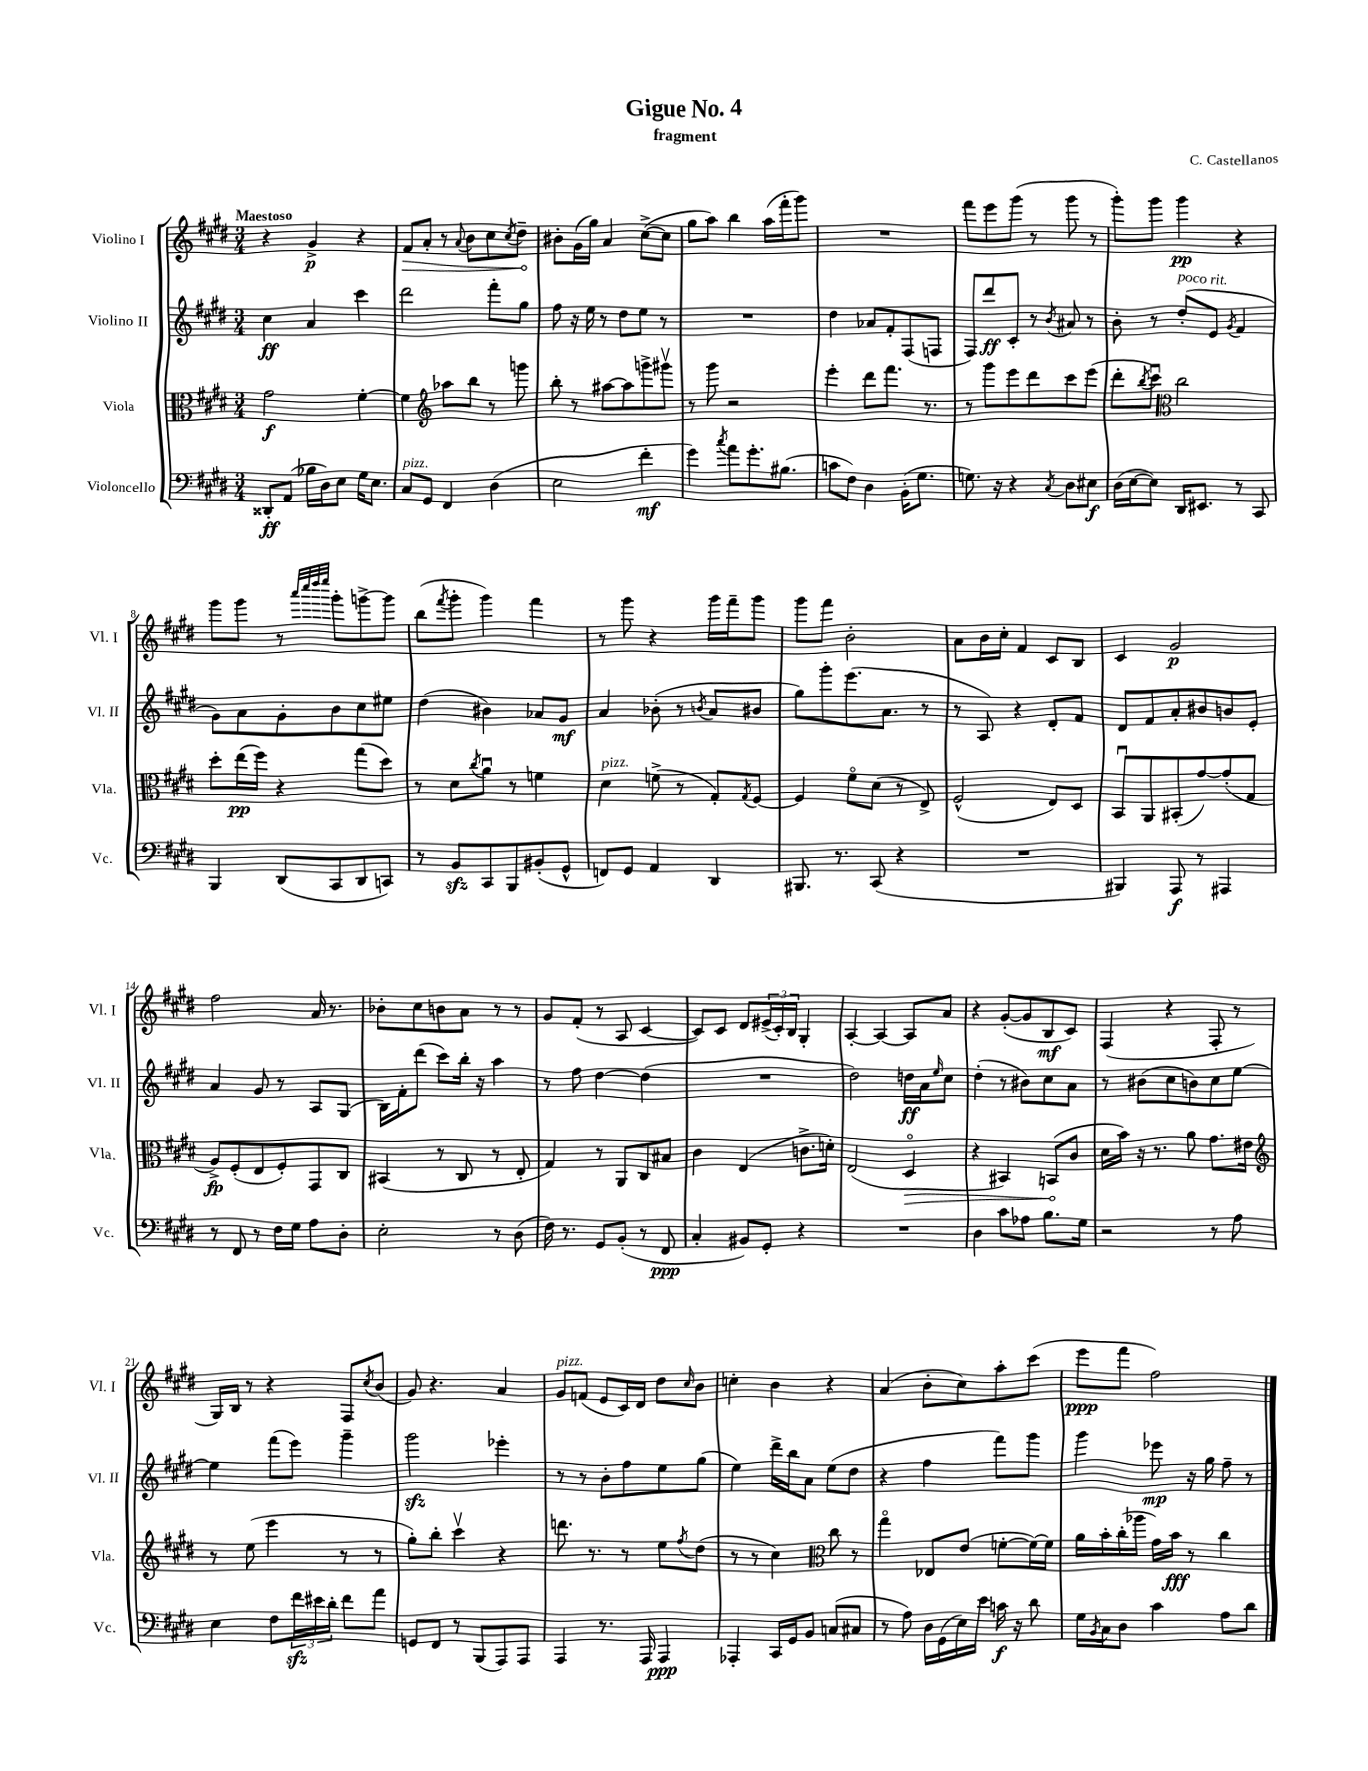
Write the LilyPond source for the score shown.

\header { title = "Gigue No. 4" composer = "C. Castellanos" subtitle = "fragment" }
<<
\new StaffGroup <<
\new Staff = "s0" \with { instrumentName = "Violino I" shortInstrumentName = "Vl. I" } {
    \clef treble \key e \major \numericTimeSignature \time 3/4 \tempo "Maestoso"
    r4 gis'4->\p r4 |
    \once \override Hairpin.circled-tip = ##t fis'8\> a'8-. r8 \appoggiatura { a'8 } b'8 cis''8 \acciaccatura { cis''8 } dis''8--\! |
    bis'8-. gis'16( gis''16) a'4 cis''8~->( cis''8 |
    gis''8 a''8) b''4 a''16( fis'''16-. gis'''8) |
    R2. |
    fis'''8 e'''8 gis'''8( r8 gis'''8 r8 |
    gis'''8-.) gis'''8 gis'''4\pp r4 |
    gis'''8 gis'''8 r8 \grace { a'''32 cis''''32 dis''''32 e''''32 } gis'''8-. g'''8~-> g'''8 |
    b''8( \acciaccatura { fis'''8 } gis'''8-. gis'''4) fis'''4 |
    r8 gis'''8 r4 gis'''16 fis'''16-- gis'''8 |
    gis'''8 fis'''8 b'2-. |
    a'8 b'16 cis''16-. fis'4 cis'8 b8 |
    cis'4 gis'2\p |
    fis''2 a'16 r8. |
    bes'8-. cis''8 b'8 a'8 r8 r8 |
    gis'8 fis'8-.( r8 a8 cis'4~ |
    cis'8) cis'8 dis'8 \tuplet 3/2 { eis'16->( cis'16-.) b16 } gis4-. |
    a4~-. a4~ a8 a'8 |
    r4 gis'8~-.( gis'8 b8\mf cis'8) |
    fis4( r4 fis8-. r8 |
    gis16) b16 r8 r4 fis8 \acciaccatura { cis''8 } b'8( |
    gis'8) r4. a'4 |
    gis'8^\markup { \italic "pizz." } f'8( e'8 cis'16) dis'16 dis''8 \grace { cis''16 } b'8 |
    c''4-. b'4 r4 |
    a'4( b'8-. cis''8) a''8-. cis'''8( |
    e'''8\ppp fis'''8 fis''2) \bar "|." |
}
\new Staff = "s1" \with { instrumentName = "Violino II" shortInstrumentName = "Vl. II" } {
    \clef treble \key e \major \numericTimeSignature \time 3/4
    cis''4\ff a'4 cis'''4 |
    dis'''2 fis'''8-. gis''8 |
    fis''8 r16 e''16 r8 dis''8 e''8 r8 |
    R2. |
    dis''4 aes'8 fis'8-. fis8( f8 |
    fis8) dis'''8\ff cis'8-. r8 \acciaccatura { b'8 } ais'8 r8 |
    b'8-. r8 dis''8-.^\markup { \italic "poco rit." }( e'8 \acciaccatura { gis'8 } fis'4 |
    gis'8) a'8 gis'8-. b'8 cis''8 eis''8 |
    dis''4( bis'4) aes'8 gis'8\mf |
    a'4 bes'8-.( r8 \acciaccatura { b'8 } a'8 bis'8 |
    gis''8) gis'''8-. e'''8.( a'8. r8 |
    r8 a8) r4 dis'8-. fis'8 |
    dis'8 fis'8 a'8-. bis'8 b'8 e'8-. |
    a'4 gis'8 r8 a8 gis8( |
    b16) fis'16-. dis'''8( cis'''8) b''16-. r16 a''4 |
    r8 fis''8 dis''4~ dis''4( |
    R2. |
    dis''2) d''16\ff a'16 \grace { e''16 } cis''8 |
    dis''4-.( r8 bis'8) cis''8 a'8 |
    r8 bis'8( cis''8 b'8) cis''8 e''8~ |
    e''4 fis'''8( e'''8) gis'''4-- |
    gis'''2\sfz ees'''4-. |
    r8 r8 b'8-. fis''8 e''8 gis''8( |
    e''4) dis'''16-> b''16 a'8 e''8( dis''8 |
    r4 fis''4 fis'''8) gis'''8 |
    gis'''4 ees'''8\mp r16 gis''16 fis''8-- r8 \bar "|." |
}
\new Staff = "s2" \with { instrumentName = "Viola" shortInstrumentName = "Vla." } {
    \clef alto \key e \major \numericTimeSignature \time 3/4
    gis'2\f fis'4~-. |
    fis'4 \clef treble aes''8 b''8 r8 g'''8 |
    b''8-. r8 ais''8~ ais''8 g'''8-> gis'''8\upbow |
    r8 gis'''8 r2 |
    e'''4-. dis'''8 fis'''8. r8. |
    r8 gis'''8 e'''8 dis'''8 cis'''8 e'''8( |
    dis'''8-. \acciaccatura { b''8 } cis'''8\downbow) \clef alto cis''2 |
    dis''8-. e''16\pp( fis''16) r4 gis''8( dis''8) |
    r8 dis'8 \acciaccatura { cis''8 } a'8\downbow r8 f'4 |
    dis'4^\markup { \italic "pizz." } f'8->( r8 gis8-.) \acciaccatura { gis8 } fis8~ |
    fis4 fis'8\flageolet dis'8( r8 e8->) |
    fis2-^( e8) dis8 |
    b,8\downbow a,8 bis,8-.( gis'8~) gis'8-.( gis8 |
    a8->\fp) fis8-.( e8 fis8-.) gis,8 cis8 |
    bis,4( r8 cis8 r8 e8-. |
    gis4) r8 a,8 cis8 bis8 |
    cis'4 e4( c'8.-> d'16-.) |
    e2( \once \override Hairpin.circled-tip = ##t dis4\flageolet\> |
    r4 bis,4) b,8\!( cis'8 |
    dis'16 b'16) r16 r8. a'8 gis'8. eis'16 |
    \clef treble r8 e''8( e'''4 r8 r8 |
    gis''8-.) b''8-. cis'''4\upbow r4 |
    d'''8. r8. r8 e''8 \acciaccatura { fis''8 } dis''8( |
    r8 r8 cis''4) \clef alto cis''8 r8 |
    gis''4\flageolet ees8 e'8( f'8~-. f'16~) f'16 |
    a'16 b'16-. cis''16-.( aes''16 gis'16) b'16\fff r8 cis''4 \bar "|." |
}
\new Staff = "s3" \with { instrumentName = "Violoncello" shortInstrumentName = "Vc." } {
    \clef bass \key e \major \numericTimeSignature \time 3/4
    disis,8-.\ff a,8( bes16 dis16) e8 gis16 e8. |
    cis8^\markup { \italic "pizz." } gis,8 fis,4 dis4( |
    e2 fis'4-.\mf |
    gis'4) \acciaccatura { cis''8 } a'8 gis'8.-. bis8.( |
    c'8 fis8) dis4 b,16-.( gis8. |
    g8.) r16 r4 \acciaccatura { cis8 } dis8 eis8\f |
    dis16( e16~ e8) dis,16 eis,8. r8 cis,8 |
    b,,4 dis,8( cis,8 dis,8 c,8) |
    r8 b,8\sfz cis,8 b,,8 bis,8-.( gis,8-^ |
    f,8) gis,8 a,4 dis,4 |
    bis,,8. r8. cis,8( r4 |
    R2. |
    bis,,4) a,,8\f r8 ais,,4 |
    r8 fis,8 r8 fis16 gis16 a8 dis8-. |
    e2-. r8 dis8( |
    fis16) r8. gis,8 b,8-.( r8 fis,8\ppp |
    cis4-. bis,8) gis,8-. r4 |
    R2. |
    dis4 cis'8 aes8 b8. gis16 |
    r2 r8 a8 |
    e4 fis8 \tuplet 3/2 { fis'16\sfz eis'16 dis'16-. } fis'8 a'8 |
    g,8 fis,8 r8 b,,8( a,,8) a,,8 |
    a,,4 r8. a,,16 a,,4\ppp |
    aes,,4-. cis,16 gis,16 b,8 c8( cis8 |
    r8 a8) dis16 gis,16( e16) e'16 c'16\f r16 dis'8 |
    gis16 \acciaccatura { b,8 } cis16 dis8 cis'4 a8 dis'8 \bar "|." |
}
>>
>>
